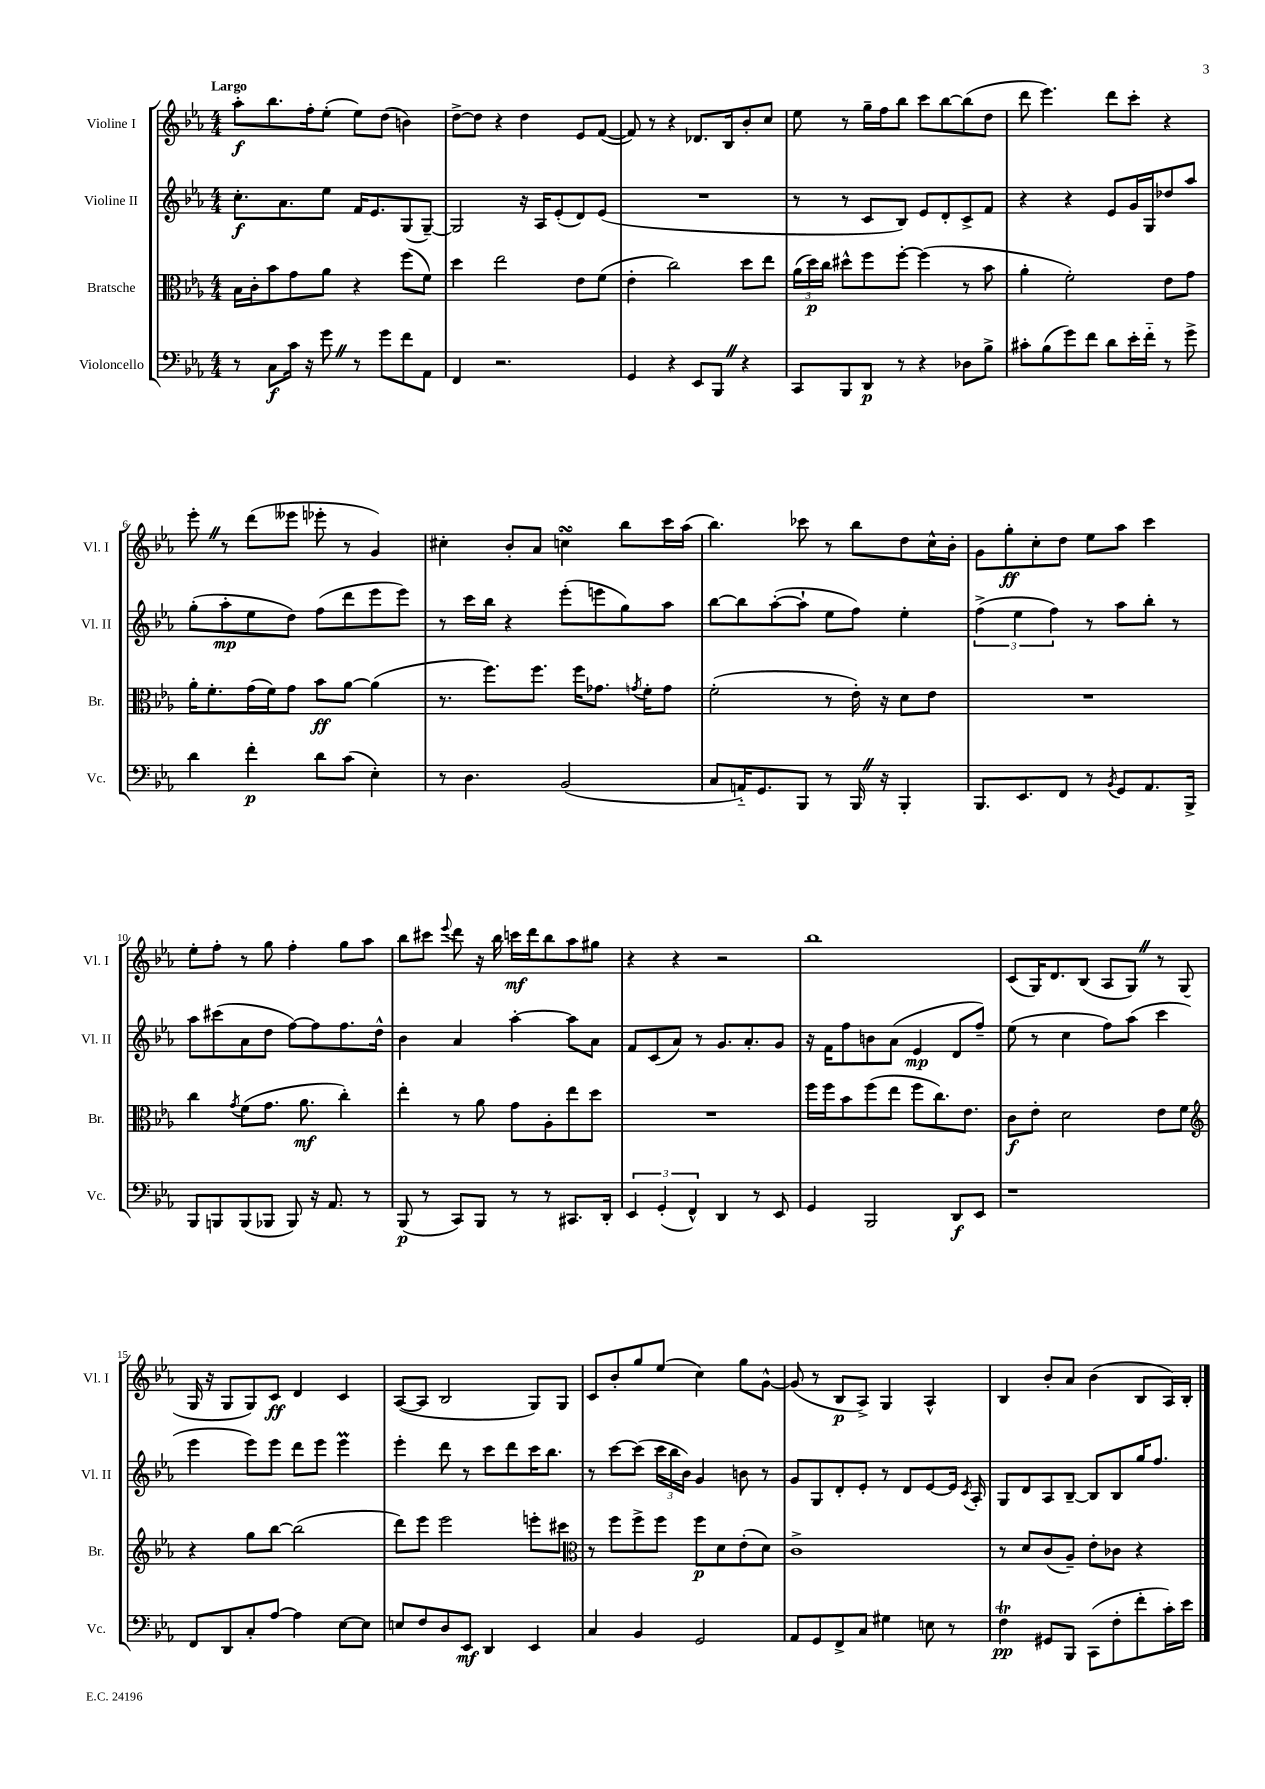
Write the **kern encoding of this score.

**kern	**kern	**kern	**kern
*staff4	*staff3	*staff2	*staff1
*clefF4	*clefC3	*clefG2	*clefG2
*k[b-e-a-]	*k[b-e-a-]	*k[b-e-a-]	*k[b-e-a-]
*M4/4	*M4/4	*M4/4	*M4/4
8r	16B-	8.cc'	8aa-'
.	16c'	.	.
8C	8b-	.	8.bb-
.	.	8.a-	.
16c	8g	.	.
16r	.	.	16ff'
8g	8a-	8ee-	(8ee-'
8r	4r	16f	8ee-)
.	.	8.e-	.
8g	.	.	(8dd
8f	(8ff	(8G	4b)
8AA-	8f)	[8G~)	.
=	=	=	=
4FF	4dd	2G]	[8dd^
.	.	.	8dd]
2.r	2ee-	.	4r
.	.	16r	4dd
.	.	16A-	.
.	.	(8e-'	.
.	8e-	8d)	8e-
.	(8f	(8e-	([8f
=	=	=	=
4GG	4e-'	1r	8f])
.	.	.	8r
4r	2cc)	.	4r
8EE-	.	.	8.d-
8BBB-	.	.	.
.	.	.	16B-
4r	8dd	.	8b-'
.	8ee-	.	8cc
=	=	=	=
8CC	(24a-	8r	8ee-
.	24dd)	.	.
.	24cc	.	.
8BBB-	8dd#^^	8r	8r
8DD	8ff	8c	16gg~
.	.	.	16ff
8r	[8ff'	8B-)	8bb-
4r	(4ff]	8e-	8ccc
.	.	8d'	[8bb-
8D-	8r	8c^	(8bb-]
8B-^	8b-	8f	8dd
=	=	=	=
8c#'	4a-'	4r	8ddd
(8B-	.	.	4.eee-)
8g)	2f')	4r	.
8f	.	.	.
8d	.	8e-	8ddd
16e-'	.	16g	8ccc'
16f'~	.	16G	.
8r	8e-	8dd-	4r
8g^	8g	8aa-	.
=	=	=	=
4d	16a-'	(8gg'	8eee-'
.	8.f'	.	.
.	.	8aa-'	8r
4f'	(16g	8ee-	(8ddd
.	16f)	.	.
.	8g	8dd)	8eee--
8d	8b-	(8ff	8eee-'
(8c	[8a-	8ddd	8r
4E-')	(4a-]	8eee-	4g)
.	.	8eee-)	.
=	=	=	=
8r	8.r	8r	4cc#'
4.D	.	16ccc	.
.	8.ff)	16bb-	.
.	.	4r	8b-'
.	8.ff	.	8a-
(2BB-	.	(8eee-'	4cc
.	16ff	.	.
.	8.g-	8eee	.
.	.	8gg)	8bb-
.	8qg	.	.
.	16f'	.	.
.	8g	8aa-	16ccc
.	.	.	(16aa-
=	=	=	=
8C	(2f'	[8bb-	4.bb-)
16AA'~)	.	8bb-]	.
8.GG	.	.	.
.	.	([8aa-'	.
8BBB-	.	8aa-`]	8ccc-
8r	8r	8ee-	8r
16BBB-	16e-')	8ff)	8bb-
16r	16r	.	.
4BBB-'	8d	4ee-'	8dd
.	8e-	.	16cc^^
.	.	.	16b-'
=	=	=	=
8.BBB-	1r	(6ff^	8g
.	.	.	8gg'
.	.	6ee-	.
8.EE-	.	.	.
.	.	.	8cc'
.	.	6ff)	.
8FF	.	.	8dd
8r	.	8r	8ee-
8qBB-	.	.	.
8GG	.	8aa-	8aa-
8.AA-	.	8bb-'	4ccc
.	.	8r	.
16BBB-^	.	.	.
=	=	=	=
8BBB-	4cc	8aa-	8ee-'
8BBB	.	(8ccc#	8ff'
.	8qg	.	.
(8BBB	(8f	8a-	8r
8BBB-	8.g	8dd	8gg
8BBB-)	.	[8ff)	4ff'
.	8.a-	.	.
16r	.	8ff]	.
8.AA-	.	.	.
.	4cc')	8.ff	8gg
8r	.	.	8aa-
.	.	16dd^^	.
=	=	=	=
(8BBB-	4ee-'	4b-	8bb-
8r	.	.	8ccc#
.	.	.	8qqeee-
8CC)	8r	4a-	8ddd
8BBB-	8a-	.	16r
.	.	.	16bb-
8r	8g	[4aa-'	16ccc
.	.	.	16ddd
8r	8A-'	.	8bb-
8.CC#	8ee-	8aa-]	8aa-
.	8dd	8a-	8gg#
16DD'	.	.	.
=	=	=	=
6EE-	1r	8f	4r
.	.	(8c	.
(6GG'	.	.	.
.	.	8a-)	4r
6FF^^)	.	.	.
.	.	8r	.
4DD	.	8.g	2r
.	.	8.a-'	.
8r	.	.	.
8EE-	.	8g	.
=	=	=	=
4GG	16ff	16r	1bb-
.	16ff	16f	.
.	8b-	8ff	.
2BBB-	(8ff	8b	.
.	8ee-	(8a-	.
.	8ff	4e-	.
.	8.cc)	.	.
8DD	.	8d	.
.	8.e-	.	.
8EE-	.	8ff~)	.
=	=	=	=
1r	8c	(8ee-	(8c
.	8e-'	8r	16G)
.	.	.	8.d
.	2d	4cc	.
.	.	.	(8B-
.	.	8ff)	8A-
.	.	(8aa-	8G)
.	8e-	4ccc	8r
.	8f	.	(8G
=	=	=	=
*	*clefG2	*	*
8FF	4r	4eee-	16G
.	.	.	16r
8DD	.	.	8G
8C'	8gg	8eee-)	8G)
[8A-	[8bb-	8eee-	8c
4A-]	(2bb-]	8ddd	4d
.	.	8eee-	.
[8E-	.	4eee-	4c
8E-]	.	.	.
=	=	=	=
8E	8ddd)	4eee-'	([8A-
8F	8eee-	.	8A-]
8D	2eee-	8ddd	2B-
8EE-	.	8r	.
4DD	.	8ccc	.
.	.	8ddd	.
4EE-	8eee'	16ccc	8G)
.	.	8.bb-	.
.	8ccc#	.	8G
=	=	=	=
*	*clefC3	*	*
4C	8r	8r	8c
.	8ff	[8ccc	8b-'
4BB-	8ff^	(8ccc]	8gg
.	8ff	24ccc	(8ee-
.	.	24bb-	.
.	.	24b-)	.
2GG	8ff	4g	4cc)
.	8d	.	.
.	(8e-'	8b	8gg
.	8d)	8r	[8g^^
=	=	=	=
8AA-	1c^	8g	(8g]
8GG	.	8G	8r
8FF^	.	8d'	8B-
8C	.	8e-'	8A-^)
4G#	.	8r	4G
.	.	8d	.
8E	.	[8e-	4A-^^
8r	.	16e-]	.
.	.	8qc	.
.	.	16A-'	.
=	=	=	=
4F	8r	8G	4B-
.	8d	8d	.
8GG#	(8c	8A-	8b-'
8BBB-	8A-~)	[8B-~	8a-
(8CC	8e-'	8B-]	(4b-
8F'	8c-	8B-	.
8f'	4r	16gg	8B-
.	.	8.ff	.
16c')	.	.	16A-)
16e-	.	.	16B-'
==	==	==	==
*-	*-	*-	*-
